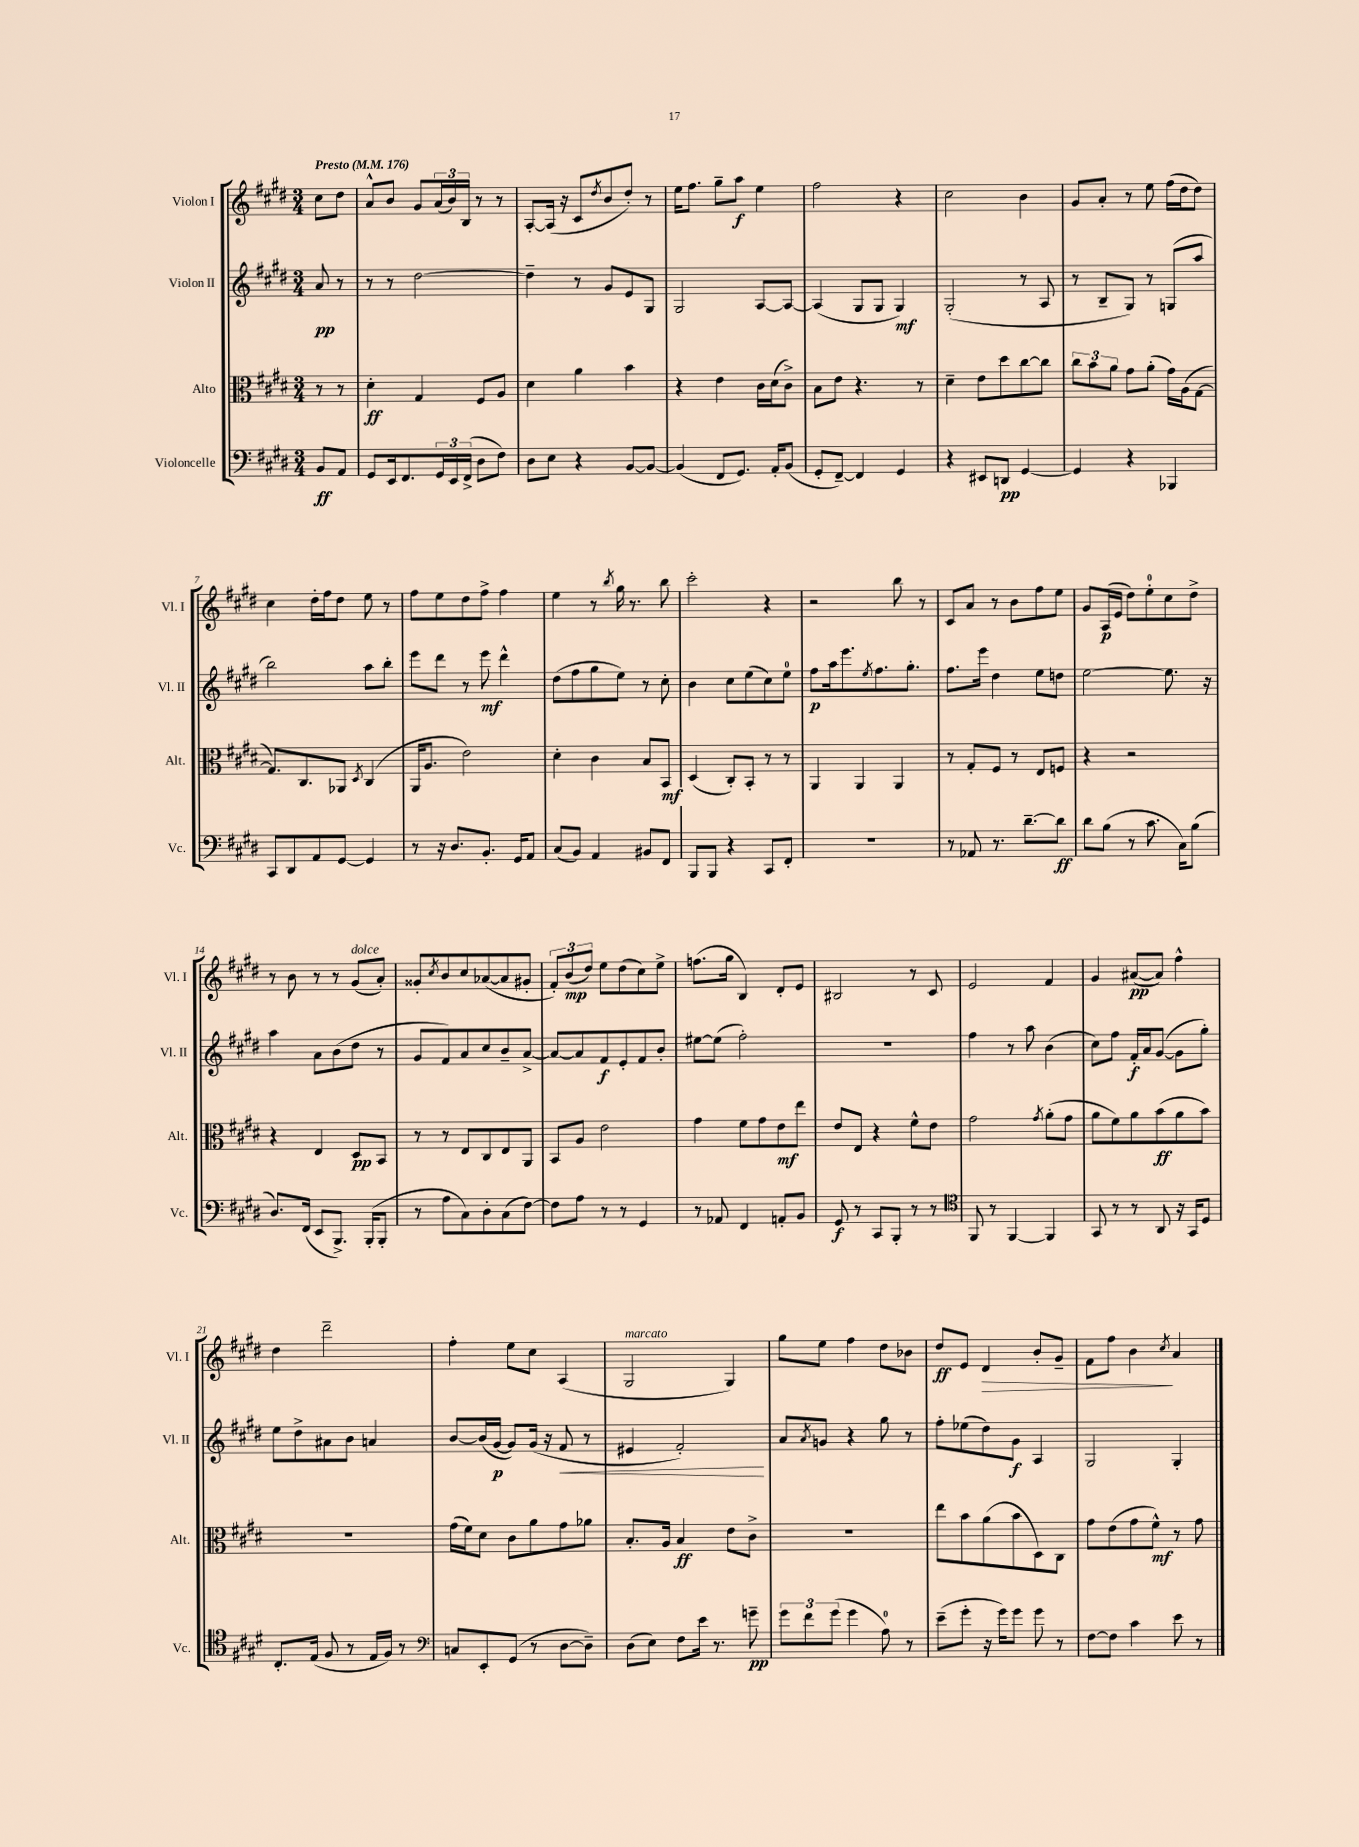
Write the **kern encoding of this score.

**kern	**dynam	**kern	**dynam	**kern	**dynam	**kern	**dynam
*part4	*part4	*part3	*part3	*part2	*part2	*part1	*part1
*staff4	*staff4	*staff3	*staff3	*staff2	*staff2	*staff1	*staff1
*I"Violoncelle	*	*I"Alto	*	*I"Violon II	*	*I"Violon I	*
*I'Vc.	*	*I'Alt.	*	*I'Vl. II	*	*I'Vl. I	*
*clefF4	*	*clefC3	*	*clefG2	*	*clefG2	*
*k[f#c#g#d#]	*	*k[f#c#g#d#]	*	*k[f#c#g#d#]	*	*k[f#c#g#d#]	*
*M3/4	*	*M3/4	*	*M3/4	*	*M3/4	*
*MM176	*	*MM176	*	*MM176	*	*MM176	*
=	=	=	=	=	=	=	=
!	!	!	!	!	!	!LO:TX:a:B:t=Presto	!
8BB/L	ff	8r	.	8a/	pp	8cc#\L	.
8AA/J	.	8r	.	8r	.	8dd#\J	.
=1	=1	=1	=1	=1	=1	=1	=1
8GG#/L	.	4d#'\	ff	8r	.	8a^^/L	.
16EE/k	.	.	.	8r	.	8b/J	.
8.FF#/	.	.	.	.	.	.	.
.	.	4G#/	.	[2dd#\	.	8g#/L	.
24GG#/L	.	.	.	.	.	(24a/L	.
24EE/	.	.	.	.	.	24b/)	.
(24FF#^/JJ	.	.	.	.	.	24B/JJ	.
8D#\L	.	8F#/L	.	.	.	8r	.
8F#\J)	.	8A/J	.	.	.	8r	.
=2	=2	=2	=2	=2	=2	=2	=2
8D#\L	.	4d#\	.	4dd#~\]	.	[8A'/L	.
8E\J	.	.	.	.	.	(16A/Jk]	.
.	.	.	.	.	.	16r	.
4r	.	4a\	.	8r	.	8c#/L	.
.	.	.	.	.	.	8qdd#/	.
.	.	.	.	8g#/L	.	8b/	.
[8BB/L	.	4b\	.	8e/	.	8dd#'/J)	.
8BB/J_	.	.	.	8G#/J	.	8r	.
=3	=3	=3	=3	=3	=3	=3	=3
(4BB/]	.	4r	.	2G#/	.	16ee\KL	.
.	.	.	.	.	.	8.ff#\J	.
8FF#/L	.	4e\	.	.	.	8gg#~\L	.
8.GG#/J)	.	.	.	.	.	8aa\J	f
.	.	16c#\LL	.	[8A/L	.	4ee\	.
16AA'/KL	.	(16d#\J	.	.	.	.	.
(8BB/J	.	8c#^\J)	.	8A/J_	.	.	.
=4	=4	=4	=4	=4	=4	=4	=4
8GG#'/L	.	8B\L	.	(4A/]	.	2ff#\	.
[8FF#~/J)	.	8e\J	.	.	.	.	.
4FF#/]	.	4.r	.	8G#/L	.	.	.
.	.	.	.	8G#/J	.	.	.
4GG#/	.	.	.	4G#/)	mf	4r	.
.	.	8r	.	.	.	.	.
=5	=5	=5	=5	=5	=5	=5	=5
4r	.	4d#~\	.	(2G#'/	.	2cc#\	.
8EE#X/L	.	8e\L	.	.	.	.	.
8DDn/J	pp	8dd#\	.	.	.	.	.
[4GG#/	.	[8cc#\	.	8r	.	4b\	.
.	.	8cc#\J]	.	8A/	.	.	.
=6	=6	=6	=6	=6	=6	=6	=6
4GG#/]	.	12cc#\L	.	8r	.	8g#/L	.
.	.	12b\	.	.	.	.	.
.	.	.	.	8B~/L	.	8a'/J	.
.	.	12a\J	.	.	.	.	.
4r	.	8g#\L	.	8G#/J)	.	8r	.
.	.	(8a'\J	.	8r	.	8ee\	.
4BBB-X/	.	16g#\LL)	.	(8Gn/L	.	(16ff#\LL	.
.	.	(16A\J	.	.	.	16dd#\J	.
.	.	[8G#\J	.	8aa/J	.	8dd#\J)	.
!!LO:LB:g=z
=7	=7	=7	=7	=7	=7	=7	=7
8CC#/L	.	8.G#/L])	.	2bb\)	.	4cc#\	.
8DD#/	.	.	.	.	.	.	.
.	.	8.C#/	.	.	.	.	.
8AA/	.	.	.	.	.	16dd#'\LL	.
.	.	.	.	.	.	16ff#\J	.
[8GG#/J	.	8AA-X/J	.	.	.	8dd#\J	.
.	.	8qD#/	.	.	.	.	.
4GG#/]	.	(4C#/	.	8aa\L	.	8ee\	.
.	.	.	.	8bb'\J	.	8r	.
=8	=8	=8	=8	=8	=8	=8	=8
8r	.	16AA/KL	.	8eee\L	.	8ff#\L	.
.	.	8.A/J	.	.	.	.	.
16r	.	.	.	8ddd#\J	.	8ee\	.
8.D#/L	.	.	.	.	.	.	.
.	.	2e\)	.	8r	.	8dd#\	.
8.BB'/J	.	.	.	8eee\	mf	8ff#^\J	.
.	.	.	.	4ddd#^^\	.	4ff#\	.
16GG#/KL	.	.	.	.	.	.	.
8AA/J	.	.	.	.	.	.	.
=9	=9	=9	=9	=9	=9	=9	=9
(8C#/L	.	4d#'\	.	(8dd#\L	.	4ee\	.
8BB/J)	.	.	.	8ff#\	.	.	.
4AA/	.	4c#\	.	8gg#\	.	8r	.
.	.	.	.	.	.	8qbb/	.
.	.	.	.	8ee\J)	.	16gg#\	.
.	.	.	.	.	.	8.r	.
8BB#X/L	.	8B/L	.	8r	.	.	.
8FF#/J	.	8BB/J	mf	8cc#'\	.	8bb\	.
=10	=10	=10	=10	=10	=10	=10	=10
8BBB/L	.	(4D#/	.	4b\	.	2ccc#'\	.
8BBB/J	.	.	.	.	.	.	.
4r	.	8C#'/L)	.	8cc#\L	.	.	.
.	.	8BB'/J	.	(8ee\	.	.	.
8CC#/L	.	8r	.	8cc#\)	.	4r	.
8FF#'/J	.	8r	.	8ee\J	.	.	.
=11	=11	=11	=11	=11	=11	=11	=11
2.r	.	4AA/	.	8ff#\L	p	2r	.
.	.	.	.	16aa\k	.	.	.
.	.	.	.	8.eee\	.	.	.
.	.	4AA/	.	.	.	.	.
.	.	.	.	8qee/	.	.	.
.	.	.	.	8.ff#\	.	.	.
.	.	4AA/	.	.	.	8bb\	.
.	.	.	.	8.gg#'\J	.	.	.
.	.	.	.	.	.	8r	.
=12	=12	=12	=12	=12	=12	=12	=12
8r	.	8r	.	8.ff#\L	.	8c#/L	.
8AA-X/	.	8G#'/L	.	.	.	8a/J	.
.	.	.	.	16eee\Jk	.	.	.
8.r	.	8F#/J	.	4dd#\	.	8r	.
.	.	8r	.	.	.	8b\L	.
[8.d#~\L	.	.	.	.	.	.	.
.	.	8E/L	.	8ee\L	.	8ff#\	.
8d#\J]	ff	8Fn/J	.	8ddn\J	.	8ee\J	.
=13	=13	=13	=13	=13	=13	=13	=13
8d#\L	.	4r	.	[2ee\	.	8g#/L	.
(8B\J	.	.	.	.	.	(16A/L	p
.	.	.	.	.	.	16e/JJ	.
8r	.	2r	.	.	.	8dd#\L)	.
8.c#\	.	.	.	.	.	8ee'\	.
.	.	.	.	8.ee\]	.	8cc#\	.
16C#\KL)	.	.	.	.	.	.	.
(8B\J	.	.	.	.	.	8dd#^\J	.
.	.	.	.	16r	.	.	.
!!LO:LB:g=z
=14	=14	=14	=14	=14	=14	=14	=14
8.D#/L)	.	4r	.	4aa\	.	8r	.
.	.	.	.	.	.	8b\	.
(16FF#/Jk	.	.	.	.	.	.	.
8EE/L	.	4E/	.	8a\L	.	8r	.
8.BBB^/J)	.	.	.	(8b\	.	8r	.
!	!	!	!	!	!	!LO:TX:a:i:t=dolce	!
.	.	8D#/L	pp	8dd#\J	.	(8g#/L	.
(16BBB'/KL	.	.	.	.	.	.	.
8BBB'/J	.	8BB/J	.	8r	.	8a'/J)	.
=15	=15	=15	=15	=15	=15	=15	=15
8r	.	8r	.	8g#/L	.	8g##X'/L	.
.	.	.	.	.	.	8qcc#/	.
8A\L	.	8r	.	8f#/)	.	8b/	.
8C#\)	.	8E/L	.	8a/	.	8cc#/	.
8D#'\	.	8C#/	.	8cc#/	.	([8a-X/	.
(8C#\	.	8E/	.	8b~/	.	8a-/]	.
[8F#\J)	.	8AA/J	.	[8a^/J	.	8g#X'/J	.
=16	=16	=16	=16	=16	=16	=16	=16
8F#\L]	.	8BB/L	.	8a/L_	.	12f#'/L)	.
.	.	.	.	.	.	(12b/	mp
8A\J	.	8A/J	.	8a/]	.	.	.
.	.	.	.	.	.	12dd#/J)	.
8r	.	2e\	.	8f#/	f	8ee\L	.
8r	.	.	.	8e'/	.	(8dd#\	.
4GG#/	.	.	.	8f#/	.	8cc#\)	.
.	.	.	.	8b'/J	.	8ee^\J	.
=17	=17	=17	=17	=17	=17	=17	=17
8r	.	4g#\	.	[8ee#X\L	.	(8.ffn\L	.
8AA-X/	.	.	.	(8ee#\J]	.	.	.
.	.	.	.	.	.	16gg#\Jk	.
4FF#/	.	8f#\L	.	2ff#'\)	.	4B/)	.
.	.	8g#\	.	.	.	.	.
8AAn'/L	.	8e\	mf	.	.	8d#'/L	.
8BB/J	.	8ee\J	.	.	.	8e/J	.
=18	=18	=18	=18	=18	=18	=18	=18
8GG#/	f	8e/L	.	2.r	.	2B#X/	.
8r	.	8E/J	.	.	.	.	.
8CC#/L	.	4r	.	.	.	.	.
8BBB'/J	.	.	.	.	.	.	.
8r	.	8f#^^\L	.	.	.	8r	.
8r	.	8e\J	.	.	.	8c#/	.
=19	=19	=19	=19	=19	=19	=19	=19
*clefC4	*	*	*	*	*	*	*
8FF#/	.	2g#\	.	4ff#\	.	2e/	.
8r	.	.	.	.	.	.	.
[4FF#/	.	.	.	8r	.	.	.
.	.	.	.	8aa\	.	.	.
.	.	8qg#/	.	.	.	.	.
4FF#/]	.	(8a'\L	.	(4b\	.	4f#/	.
.	.	8g#\J	.	.	.	.	.
=20	=20	=20	=20	=20	=20	=20	=20
8GG#/	.	8a\L	.	8cc#\L)	.	4g#/	.
8r	.	8f#\)	.	8ff#\J	.	.	.
8r	.	8a\	.	16f#'/LL	f	([8a#X/L	pp
.	.	.	.	16a/J	.	.	.
8AA/	.	(8b\	ff	([8g#/J	.	8a#/J])	.
16r	.	8a\	.	8g#\L]	.	4ff#^^\	.
16GG#/KL	.	.	.	.	.	.	.
8D#/J	.	8b\J)	.	8gg#'\J)	.	.	.
!!LO:LB:g=z
=21	=21	=21	=21	=21	=21	=21	=21
8.C#'/L	.	2.r	.	8ee\L	.	4dd#\	.
.	.	.	.	8dd#^\	.	.	.
(16E/Jk	.	.	.	.	.	.	.
8F#/	.	.	.	8a#X\	.	2ddd#~\	.
8r	.	.	.	8b\J	.	.	.
16E/LL	.	.	.	4an/	.	.	.
16F#/JJ)	.	.	.	.	.	.	.
8r	.	.	.	.	.	.	.
=22	=22	=22	=22	=22	=22	=22	=22
*clefF4	*	*	*	*	*	*	*
8Cn/L	.	(16g#\LL	.	[8b/L	.	4ff#'\	.
.	.	16f#\J)	.	.	.	.	.
8EE'/	.	8d#\J	.	(16b/L]	.	.	.
.	.	.	.	[16g#/JJ	p	.	.
(8GG#/J	.	8c#\L	.	8g#/L])	.	8ee\L	.
8r	.	8a\	.	(16g#/Jk	.	8cc#\J	.
.	.	.	.	16r	.	.	.
!	!	!	!	!	!LO:HP:b	!	!
[8D#\L	.	8g#\	.	8f#/	<	(4A/	.
8D#~\J])	.	8a-X\J	.	8r	.	.	.
=23	=23	=23	=23	=23	=23	=23	=23
!	!	!	!	!	!	!LO:TX:a:i:t=marcato	!
(8D#\L	.	8.B'/L	.	4e#X/	.	2G#/	.
8E\J)	.	.	.	.	.	.	.
.	.	16A/Jk	.	.	.	.	.
8F#\L	.	4B/	ff	2f#'/)	.	.	.
16e\Jk	.	.	.	.	.	.	.
8.r	.	.	.	.	.	.	.
.	.	8e\L	.	.	.	4G#/)	.
8gn~\	pp	8c#^\J	.	.	.	.	.
.	.	.	.	.	[	.	.
=24	=24	=24	=24	=24	=24	=24	=24
12g#\L	.	2.r	.	8a/L	.	8gg#\L	.
12f#\	.	.	.	.	.	.	.
.	.	.	.	8qa/	.	.	.
.	.	.	.	8gn/J	.	8ee\J	.
(12g#\J	.	.	.	.	.	.	.
4g#\	.	.	.	4r	.	4ff#\	.
8A\)	.	.	.	8gg#\	.	8dd#\L	.
8r	.	.	.	8r	.	8b-X\J	.
=25	=25	=25	=25	=25	=25	=25	=25
(8e~\L	.	8ee\L	.	8ff#'\L	.	8dd#/L	ff
8g#'\J	.	8b\	.	(8ee-X\	.	8e/J	.
!	!	!	!	!	!	!	!LO:HP:b
16r	.	(8a\	.	8dd#\)	.	4d#/	>
16g#\KL)	.	.	.	.	.	.	.
8g#\J	.	8b\	.	8g#\J	f	.	.
8g#\	.	8D#\)	.	4A/	.	8b'/L	.
8r	.	8C#\J	.	.	.	8g#~/J	.
=26	=26	=26	=26	=26	=26	=26	=26
[8F#\L	.	8g#\L	.	2G#/	.	8f#\L	.
8F#\J]	.	(8e\	.	.	.	8ff#\J	.
4c#\	.	8g#\	.	.	.	4b\	.
.	.	8f#^^\J)	mf	.	.	.	.
.	.	.	.	.	.	8qcc#/	.
8e\	.	8r	.	4G#'/	.	4a/	]
8r	.	8g#\	.	.	.	.	.
==	==	==	==	==	==	==	==
*-	*-	*-	*-	*-	*-	*-	*-
